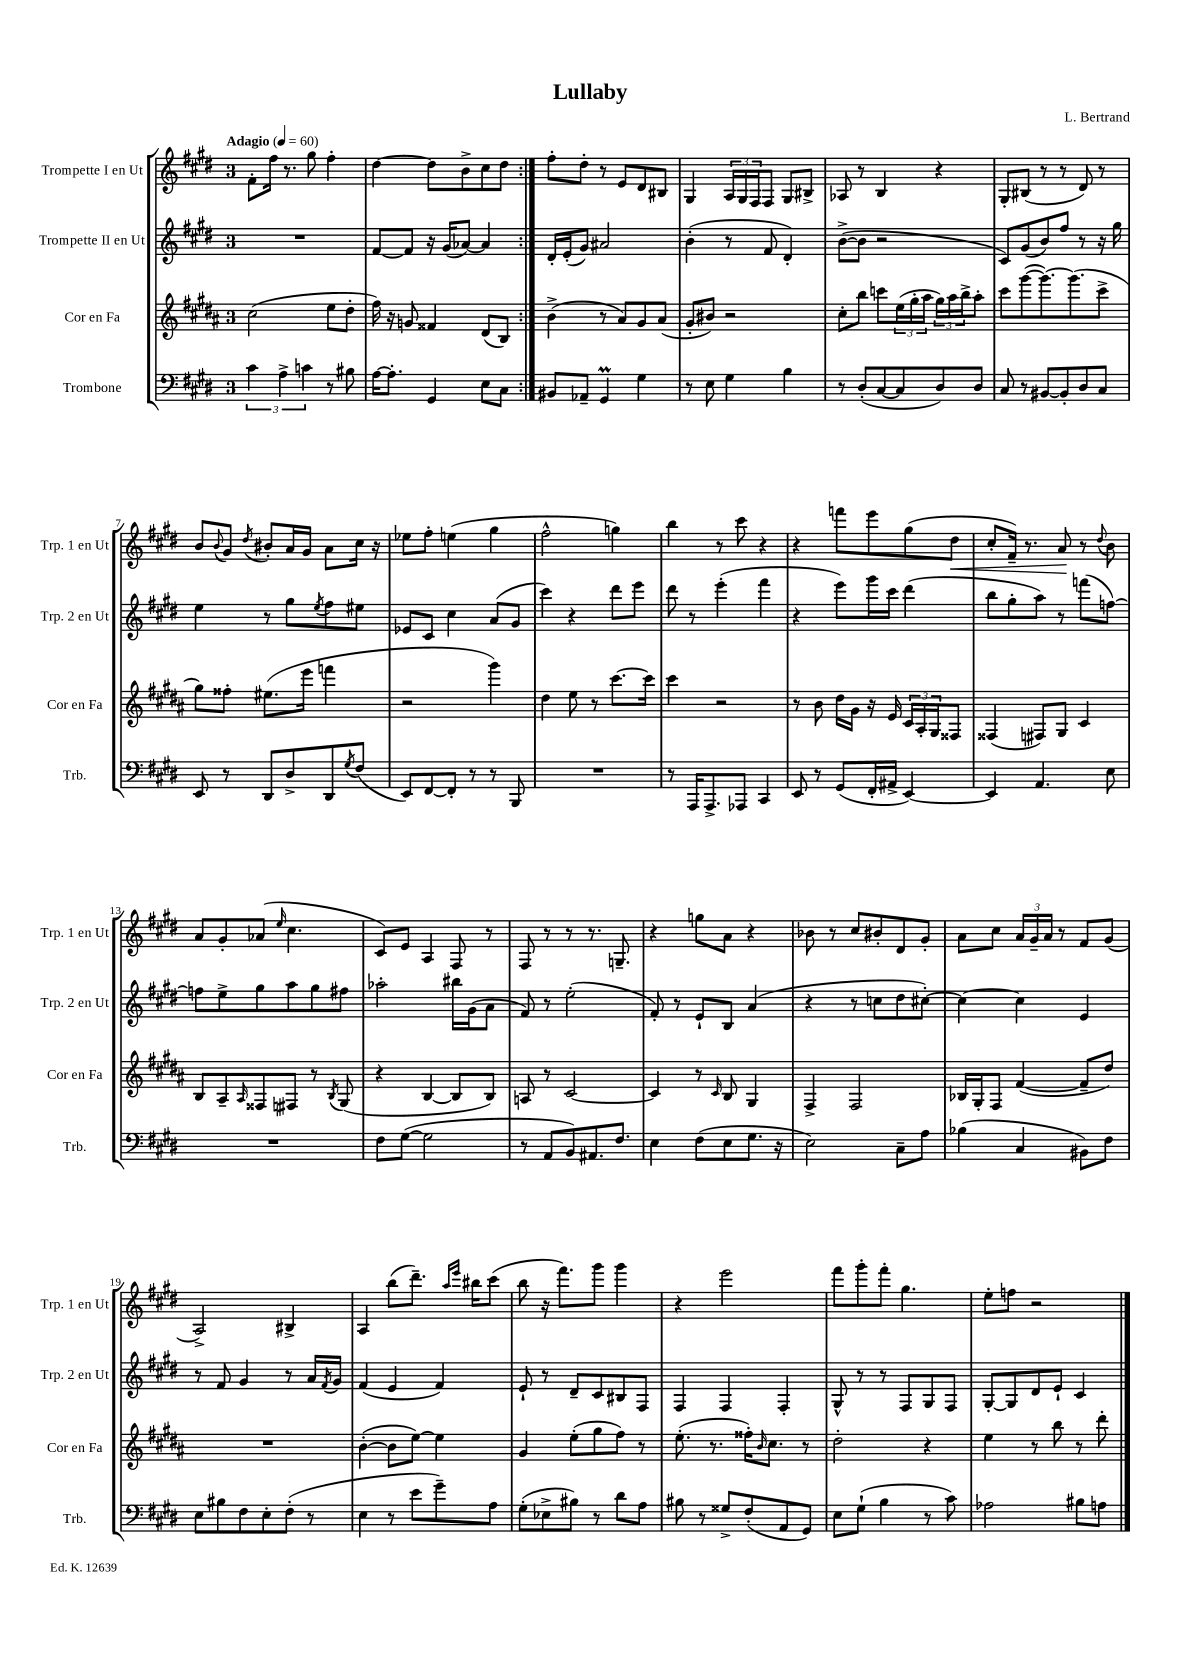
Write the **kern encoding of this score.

**kern	**kern	**kern	**kern	**dynam
*part4	*part3	*part2	*part1	*part1
*staff4	*staff3	*staff2	*staff1	*staff1
*I"Trombone	*I"Cor en Fa	*I"Trompette II en Ut	*I"Trompette I en Ut	*
*I'Trb.	*I'Cor en Fa	*I'Trp. 2 en Ut	*I'Trp. 1 en Ut	*
*clefF4	*clefG2	*clefG2	*clefG2	*
*k[f#c#g#d#]	*k[f#c#g#d#a#]	*k[f#c#g#d#]	*k[f#c#g#d#]	*
*M3/4	*M3/4	*M3/4	*M3/4	*
*MM60	*MM60	*MM60	*MM60	*
=1	=1	=1	=1	=1
!	!	!	!LO:TX:a:B:t=Adagio	!
6c#\	(2cc#\	2.r	8f#'\L	.
.	.	.	16ff#\Jk	.
6A^\	.	.	.	.
.	.	.	8.r	.
6cn\	.	.	.	.
.	.	.	8gg#\	.
8r	8ee\L	.	4ff#'\	.
8B#X\	8dd#'\J	.	.	.
=2	=2	=2	=2	=2
[16A\KL	16ff#\)	[8f#/L	[4dd#\	.
8.A'\J]	16r	.	.	.
.	8gn/	8f#/J]	.	.
4GG#/	4f##X/	16r	8dd#\L]	.
.	.	(16g#/KL	.	.
.	.	[8a-X/J)	8b^\	.
8E\L	(8d#/L	4a-/]	8cc#\	.
8C#\J	8B/J)	.	8dd#\J	.
=3:|!	=3:|!	=3:|!	=3:|!	=3:|!
8BB#X/L	(4b^\	16d#'/LL	8ff#'\L	.
.	.	(16e'/J	.	.
8AA-X~/J	.	8g#/J)	8dd#'\J	.
4GG#m/	8r	2a#X/	8r	.
.	8a#/L)	.	8e/L	.
4G#\	8g#/	.	8d#/	.
.	(8a#/J	.	8B#X/J	.
=4	=4	=4	=4	=4
8r	8g#'/L	(4b'\	4G#/	.
8E\	8b#X/J)	.	.	.
4G#\	2r	8r	24A/LL	.
.	.	.	24G#/	.
.	.	.	24F#/J	.
.	.	8f#/	8F#/J	.
4B\	.	4d#'/)	8G#/L	.
.	.	.	8B#X^/J	.
=5	=5	=5	=5	=5
8r	8cc#'\L	([8b^\L	8A-X/	.
(8D#'/L	8bb\J	8b\J]	8r	.
[8C#/	8cccn\L	2r	4B/	.
8C#/]	(24ee\L	.	.	.
.	24gg#'\	.	.	.
.	24aa#\JJ	.	.	.
8D#/)	24gg#\LL)	.	4r	.
.	24aa#\	.	.	.
.	24bb^\J	.	.	.
8D#/J	8aa#'\J	.	.	.
=6	=6	=6	=6	=6
8C#/	8ccc#\L	8c#/L)	8G#'/L	.
8r	([8ggg#\	(8g#/	(8B#X/J	.
[8BB#X/L	8.ggg#\_)	8b/)	8r	.
8BB#'/]	.	8ff#/J	8r	.
.	(8.ggg#\]	.	.	.
8D#/	.	8r	8d#/)	.
8C#/J	8ccc#^\J	16r	8r	.
.	.	16gg#\	.	.
!!LO:LB:g=z
=7	=7	=7	=7	=7
8EE/	8gg#\L)	4ee\	8b/L	.
.	.	.	8qqb/	.
8r	8ff##X'\J	.	8g#/J	.
.	.	.	8qdd#/	.
8DD#/L	(8.ee#X\L	8r	8b#X'/L	.
8D#^/	.	8gg#\L	16a/L	.
.	16eee\Jk	.	16g#/JJ	.
.	.	8qee/	.	.
8DD#/	4fffn\	8ff#\	8a\L	.
8qG#/	.	.	.	.
(8F#/J	.	8ee#X\J	16cc#\Jk	.
.	.	.	16r	.
=8	=8	=8	=8	=8
8EE/L)	2r	8e-X/L	8ee-X\L	.
[8FF#/	.	8c#/J	8ff#'\J	.
8FF#'/J]	.	4cc#\	(4een\	.
8r	.	.	.	.
8r	4ggg#\)	(8a/L	4gg#\	.
8BBB/	.	8g#/J	.	.
=9	=9	=9	=9	=9
2.r	4dd#\	4ccc#\)	2ff#^^\	.
.	8ee\	4r	.	.
.	8r	.	.	.
.	[8.ccc#\L	8ddd#\L	4ggn\)	.
.	.	8eee\J	.	.
.	16ccc#\Jk]	.	.	.
=10	=10	=10	=10	=10
8r	4ccc#\	8ddd#\	4bb\	.
16AAA/KL	.	8r	.	.
8.AAA^/	.	.	.	.
.	2r	(4eee'\	8r	.
8AAA-X/J	.	.	8ccc#\	.
4CC#/	.	4fff#\	4r	.
=11	=11	=11	=11	=11
8EE/	8r	4r	4r	.
8r	8b\	.	.	.
(8GG#/L	16dd#\LL	8eee\L)	8fffn\L	.
.	16g#\JJ	.	.	.
16FF#'/L	16r	16ggg#\L	8eee\	.
16AA#X^/JJ	16e/	16ccc#\JJ	.	.
[4EE/)	24c#/LL	(4ddd#\	(8gg#\	.
.	24A#'/	.	.	.
.	24G#/J	.	.	.
!	!	!	!	!LO:HP:b
.	8F##X/J	.	8dd#\J	<
=12	=12	=12	=12	=12
4EE/]	(4F##X/	8bb\L	8cc#'/L	.
.	.	8gg#'\	16f#~/Jk)	.
.	.	.	8.r	.
4.AA/	8F#X/L)	8aa\J)	.	.
.	8G#/J	8r	8a/	.
.	4c#/	(8fffn\L	8r	[
.	.	.	8qqdd#/	.
8E\	.	[8ffn\J)	8b\	.
!!LO:LB:g=z
=13	=13	=13	=13	=13
2.r	8B/L	8ffn\L]	8a/L	.
.	8A#~/	8ee^\	8g#'/	.
.	16qqA#/	.	.	.
.	8F##X/	8gg#\	(8a-X/J	.
.	.	.	16qqee/	.
.	8F#X/J	8aa\	4.cc#\	.
.	8r	8gg#\	.	.
.	8qB/	.	.	.
.	(8G#/	8ff#X\J	.	.
=14	=14	=14	=14	=14
8F#\L	4r	2aa-X'\	8c#/L)	.
([8G#\J	.	.	8e/J	.
2G#\]	[4B/	.	4A/	.
.	8B/L]	16bb#X\LL	8F#/	.
.	.	(16g#\J	.	.
.	8B/J)	8a\J	8r	.
=15	=15	=15	=15	=15
8r	8An/	8f#/)	8F#/	.
8AA/L	8r	8r	8r	.
8BB/)	[2c#/	(2ee'\	8r	.
8.AA#X/	.	.	8.r	.
8.F#/J	.	.	8.Gn~/	.
=16	=16	=16	=16	=16
4E\	4c#/]	8f#'/)	4r	.
.	.	8r	.	.
(8F#\L	8r	8e`/L	8ggn\L	.
.	16qqc#/	.	.	.
8E\	8B/	8B/J	8a\J	.
8.G#\J	4G#/	(4a/	4r	.
16r	.	.	.	.
=17	=17	=17	=17	=17
2E\)	4F#^/	4r	8b-X\	.
.	.	.	8r	.
.	2F#/	8r	8cc#/L	.
.	.	8ccn\L	8b#X'/	.
8C#~\L	.	8dd#\	8d#/	.
8A\J	.	[8cc#X'\J)	8g#'/J	.
=18	=18	=18	=18	=18
(4B-X\	16B-X/LL	4cc#\_	8a\L	.
.	16G#'/J	.	.	.
.	8F#/J	.	8cc#\J	.
4C#/	([4f#/	4cc#\]	24a/LL	.
.	.	.	24g#~/	.
.	.	.	24a/JJ	.
.	.	.	8r	.
8BB#X\L)	8f#~/L]	4e/	8f#/L	.
8F#\J	8dd#/J)	.	(8g#/J	.
!!LO:LB:g=z
=19	=19	=19	=19	=19
8E\L	2.r	8r	2A^/)	.
8B#X\	.	8f#/	.	.
8F#\	.	4g#/	.	.
8E'\	.	.	.	.
(8F#'\J	.	8r	4B#X^/	.
8r	.	16a/LL	.	.
.	.	8qf#/	.	.
.	.	16g#/JJ	.	.
=20	=20	=20	=20	=20
4E\	([4b'\	(4f#/	4A/	.
8r	8b\L]	4e/	(8bb\L	.
8e\L	[8ee\J)	.	8.ddd#~\J)	.
8g#~\)	4ee\]	4f#/)	.	.
.	.	.	16qqaa/LL	.
.	.	.	16qqeee/JJ	.
.	.	.	16bb#X\KL	.
8A\J	.	.	(8ccc#\J	.
=21	=21	=21	=21	=21
(8G#'\L	4g#/	8e`/	8bb\	.
8E-X^\	.	8r	16r	.
.	.	.	8.fff#\L)	.
8B#X\J)	(8ee'\L	8d#~/L	.	.
8r	8gg#\	8c#/	8ggg#\J	.
8d#\L	8ff#\J)	8B#X/	4ggg#\	.
8A\J	8r	8F#/J	.	.
=22	=22	=22	=22	=22
8B#X\	(8.ee'\	4F#/	4r	.
8r	.	.	.	.
.	8.r	.	.	.
8G##X^/L	.	4F#/	2eee\	.
(8F#'/	16ff##X'\KL)	.	.	.
.	16qqb/	.	.	.
.	8.cc#\J	.	.	.
8AA/	.	4F#'/	.	.
8GG#/J)	8r	.	.	.
=23	=23	=23	=23	=23
8E\L	2dd#'\	8G#^^/	8fff#\L	.
(8G#`\J	.	8r	8ggg#'\	.
4B\	.	8r	8fff#'\J	.
.	.	8F#/L	4.gg#\	.
8r	4r	8G#/	.	.
8c#\)	.	8F#/J	.	.
=24	=24	=24	=24	=24
2A-X\	4ee\	[8G#'/L	8ee'\L	.
.	.	8G#/]	8ffn\J	.
.	8r	8d#/	2r	.
.	8bb\	8e`/J	.	.
8B#X\L	8r	4c#/	.	.
8An\J	8ddd#'\	.	.	.
==	==	==	==	==
*-	*-	*-	*-	*-
